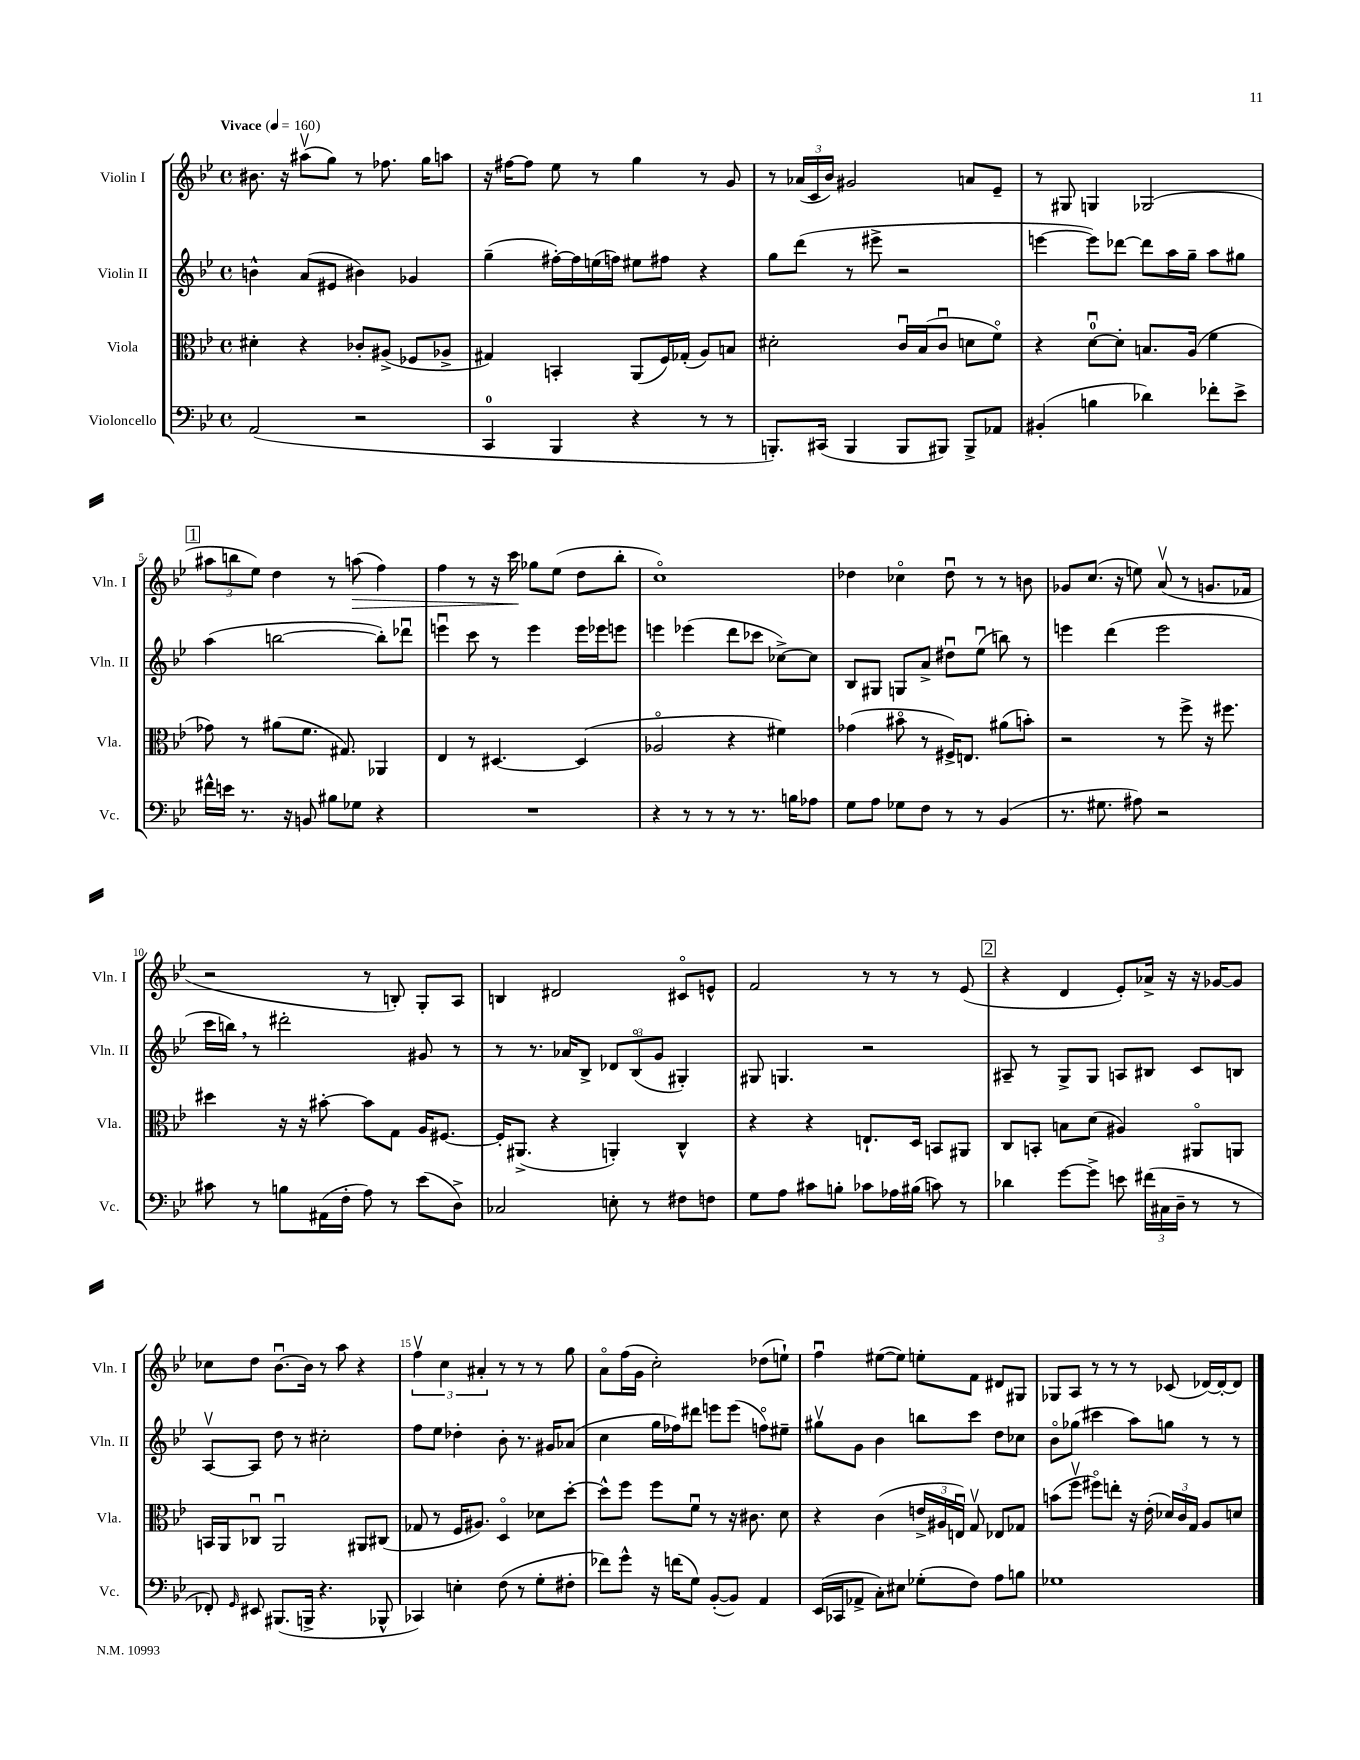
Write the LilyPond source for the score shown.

<<
\new StaffGroup <<
\new Staff = "s0" \with { instrumentName = "Violin I" shortInstrumentName = "Vln. I" } {
    \clef treble \key bes \major \defaultTimeSignature \time 4/4 \tempo "Vivace" 4 = 160
    \autoBeamOff bis'8. r16 ais''8[\upbow( g''8]) r8 fes''8. g''16[ a''8] |
    r16 fis''16[~ fis''8] ees''8 r8 g''4 r8 g'8 |
    r8 \tuplet 3/2 { aes'16[( c'16 bes'16]) } gis'2 a'8[ ees'8]-- |
    r8 gis8 g4 ges2( |
    \mark \markup { \box "1" } \tuplet 3/2 { ais''8[ b''8 ees''8]) } d''4 r8 a''8\>( f''4) |
    f''4 r8 r16 c'''16\! ges''8[ ees''8]( d''8[ bes''8]-. |
    c''1\flageolet) |
    des''4 ces''4\flageolet des''8\downbow r8 r8 b'8 |
    ges'8[ c''8.]( r16 e''8) a'8\upbow( r8 g'8.[ fes'16] |
    r2 r8 b8-.) g8[-. a8] |
    b4 dis'2 cis'8[\flageolet e'8]-^ |
    f'2 r8 r8 r8 ees'8( |
    \mark \markup { \box "2" } r4 d'4 ees'8[-.) aes'16]-> r16 r16 ges'16[~ ges'8] |
    ces''8[ d''8] bes'8.[~\downbow bes'16] r8 a''8 r4 |
    \tuplet 3/2 { f''4\upbow c''4 ais'4-. } r8 r8 r8 g''8 |
    a'8[\flageolet f''16( g'16] c''2-.) des''8[( e''8]-!) |
    f''4\downbow eis''8[~( eis''8]) e''8[-. f'8] dis'8[ gis8] |
    ges8[ a8] r8 r8 r8 ces'8( des'16[~) des'16~-. des'8] \bar "|." |
}
\new Staff = "s1" \with { instrumentName = "Violin II" shortInstrumentName = "Vln. II" } {
    \clef treble \key bes \major \defaultTimeSignature \time 4/4
    \autoBeamOff b'4-^ a'8[( eis'8] bis'4) ges'4 |
    g''4--( fis''16[~-.) fis''16 e''16( f''16]) eis''8[ fis''8] r4 |
    g''8[ d'''8]( r8 eis'''8-> r2 |
    e'''4~ e'''8[) des'''8]~ des'''8[ a''16 g''16]-- a''8[ gis''8] |
    \mark \markup { \box "1" } a''4( b''2~ b''8[-.) des'''8]\downbow |
    e'''4\downbow c'''8 r8 e'''4 e'''16[ ees'''16 e'''8] |
    e'''4 ees'''4( d'''8[ ces'''8] ces''8[~->) ces''8] |
    bes8[ gis8] g8[ a'8]-> dis''8[\downbow ees''8]\downbow( b''8) r8 |
    e'''4 d'''4( e'''2 |
    c'''16[ b''16]) \breathe r8 dis'''2-. gis'8 r8 |
    r8 r8. aes'16[ bes8]-> \tuplet 3/2 { des'8[ bes8\flageolet( g'8] } gis4-.) |
    gis8 g4. r2 |
    \mark \markup { \box "2" } ais8-- r8 g8[-> g8] a8[ bis8] c'8[ b8] |
    a8[~\upbow a8] d''8 r8 cis''2-. |
    f''8[ ees''8] des''4-. bes'8-. r8. gis'16[ aes'8]( |
    c''4 g''16[ fes''16) dis'''8] e'''8[ e'''8]( f''8[\flageolet) eis''8]-- |
    gis''8[\upbow g'8] bes'4 b''8[ c'''8] d''8[ ces''8] |
    bes'8[\flageolet ges''8]( cis'''4 a''8[) g''8] r8 r8 \bar "|." |
}
\new Staff = "s2" \with { instrumentName = "Viola" shortInstrumentName = "Vla." } {
    \clef alto \key bes \major \defaultTimeSignature \time 4/4
    \autoBeamOff dis'4-. r4 ces'8[-. ais8]->( fes8[ aes8]-> |
    gis4) b,4-. a,8[( f16) ges16]-.( a8[) b8] |
    dis'2-. c'16[\downbow bes16( c'8]\downbow d'8[ f'8]\flageolet) |
    r4 d'8[-0~\downbow d'8]-. b8.[ a16]( f'4 |
    \mark \markup { \box "1" } ges'8) r8 ais'8[( f'8.] gis8.) aes,4 |
    ees4 r8 dis4.~ dis4( |
    aes2\flageolet r4 fis'4) |
    ges'4( bis'8\flageolet r8 fis16[->) e8.] ais'8[( b'8]-.) |
    r2 r8 f''8-> r16 fis''8. |
    dis''4 r16 r16 bis'8~-. bis'8[ g8] a16[ fis8.]~ |
    fis16[-. ais,8.]->( r4 a,4-.) c4-^ |
    r4 r4 e8.[-! d16] b,8[ ais,8] |
    \mark \markup { \box "2" } c8[ b,8]-. b8[ d'8]( ais4) ais,8[\flageolet a,8] |
    b,16[ a,16 ces8]\downbow a,2\downbow ais,8[ cis8]( |
    ges8 r8 f16[ ais8.]) d4\flageolet des'8[ d''8]~-. |
    d''8[-^ f''8] f''8[ f'8]\downbow r8 r16 cis'8. d'8 |
    r4 c'4( \tuplet 3/2 { e'16[-> ais16 e16]\downbow) } g8\upbow ees8[ ges8] |
    b'8[( f''8]\upbow fis''8[\flageolet) e''8]-. r16 ees'16-.( \tuplet 3/2 { des'16[) c'16 g16] } a8[ d'8] \bar "|." |
}
\new Staff = "s3" \with { instrumentName = "Violoncello" shortInstrumentName = "Vc." } {
    \clef bass \key bes \major \defaultTimeSignature \time 4/4
    \autoBeamOff a,2( r2 |
    c,4-0 bes,,4 r4 r8 r8 |
    b,,8.[-.) cis,16]( b,,4 b,,8[ bis,,8]) bis,,8[-> aes,8] |
    bis,4-.( b4 des'4) fes'8[-. ees'8]-> |
    \mark \markup { \box "1" } fis'16[-^ e'16] r8. r16 b,8 bis8[ ges8] r4 |
    R1 |
    r4 r8 r8 r8 r8. b16[ aes8] |
    g8[ a8] ges8[ f8] r8 r8 bes,4( |
    r8. gis8. ais8) r2 |
    cis'8 r8 b8[ ais,16( f16]-. a8) r8 ees'8[( d8]->) |
    ces2 e8-. r8 fis8[ f8] |
    g8[ a8] cis'8[ b8]-. ces'8[ aes16 bis16]( c'8) r8 |
    \mark \markup { \box "2" } des'4 g'8[~ g'8]-> e'8 \tuplet 3/2 { fis'16[( cis16 d16]-- } r8 r8 |
    fes,8-.) \grace { g,16 } eis,8 bis,,8.[( b,,16]-> r4. bes,,8-^ |
    ces,4) e4-. f8( r8 g8[-. fis8]-. |
    fes'8[) g'8]-^ r16 f'16[( g8]) bes,8[~-.( bes,8]) a,4 |
    ees,16[( ces,16 aes,8]-> c8[-.) eis8] ges8[-.( f8]) a8[ b8] |
    ges1 \bar "|." |
}
>>
>>
\layout { \context { \Score \override BarNumber.break-visibility = ##(#f #t #t) barNumberVisibility = #(every-nth-bar-number-visible 5) } }
